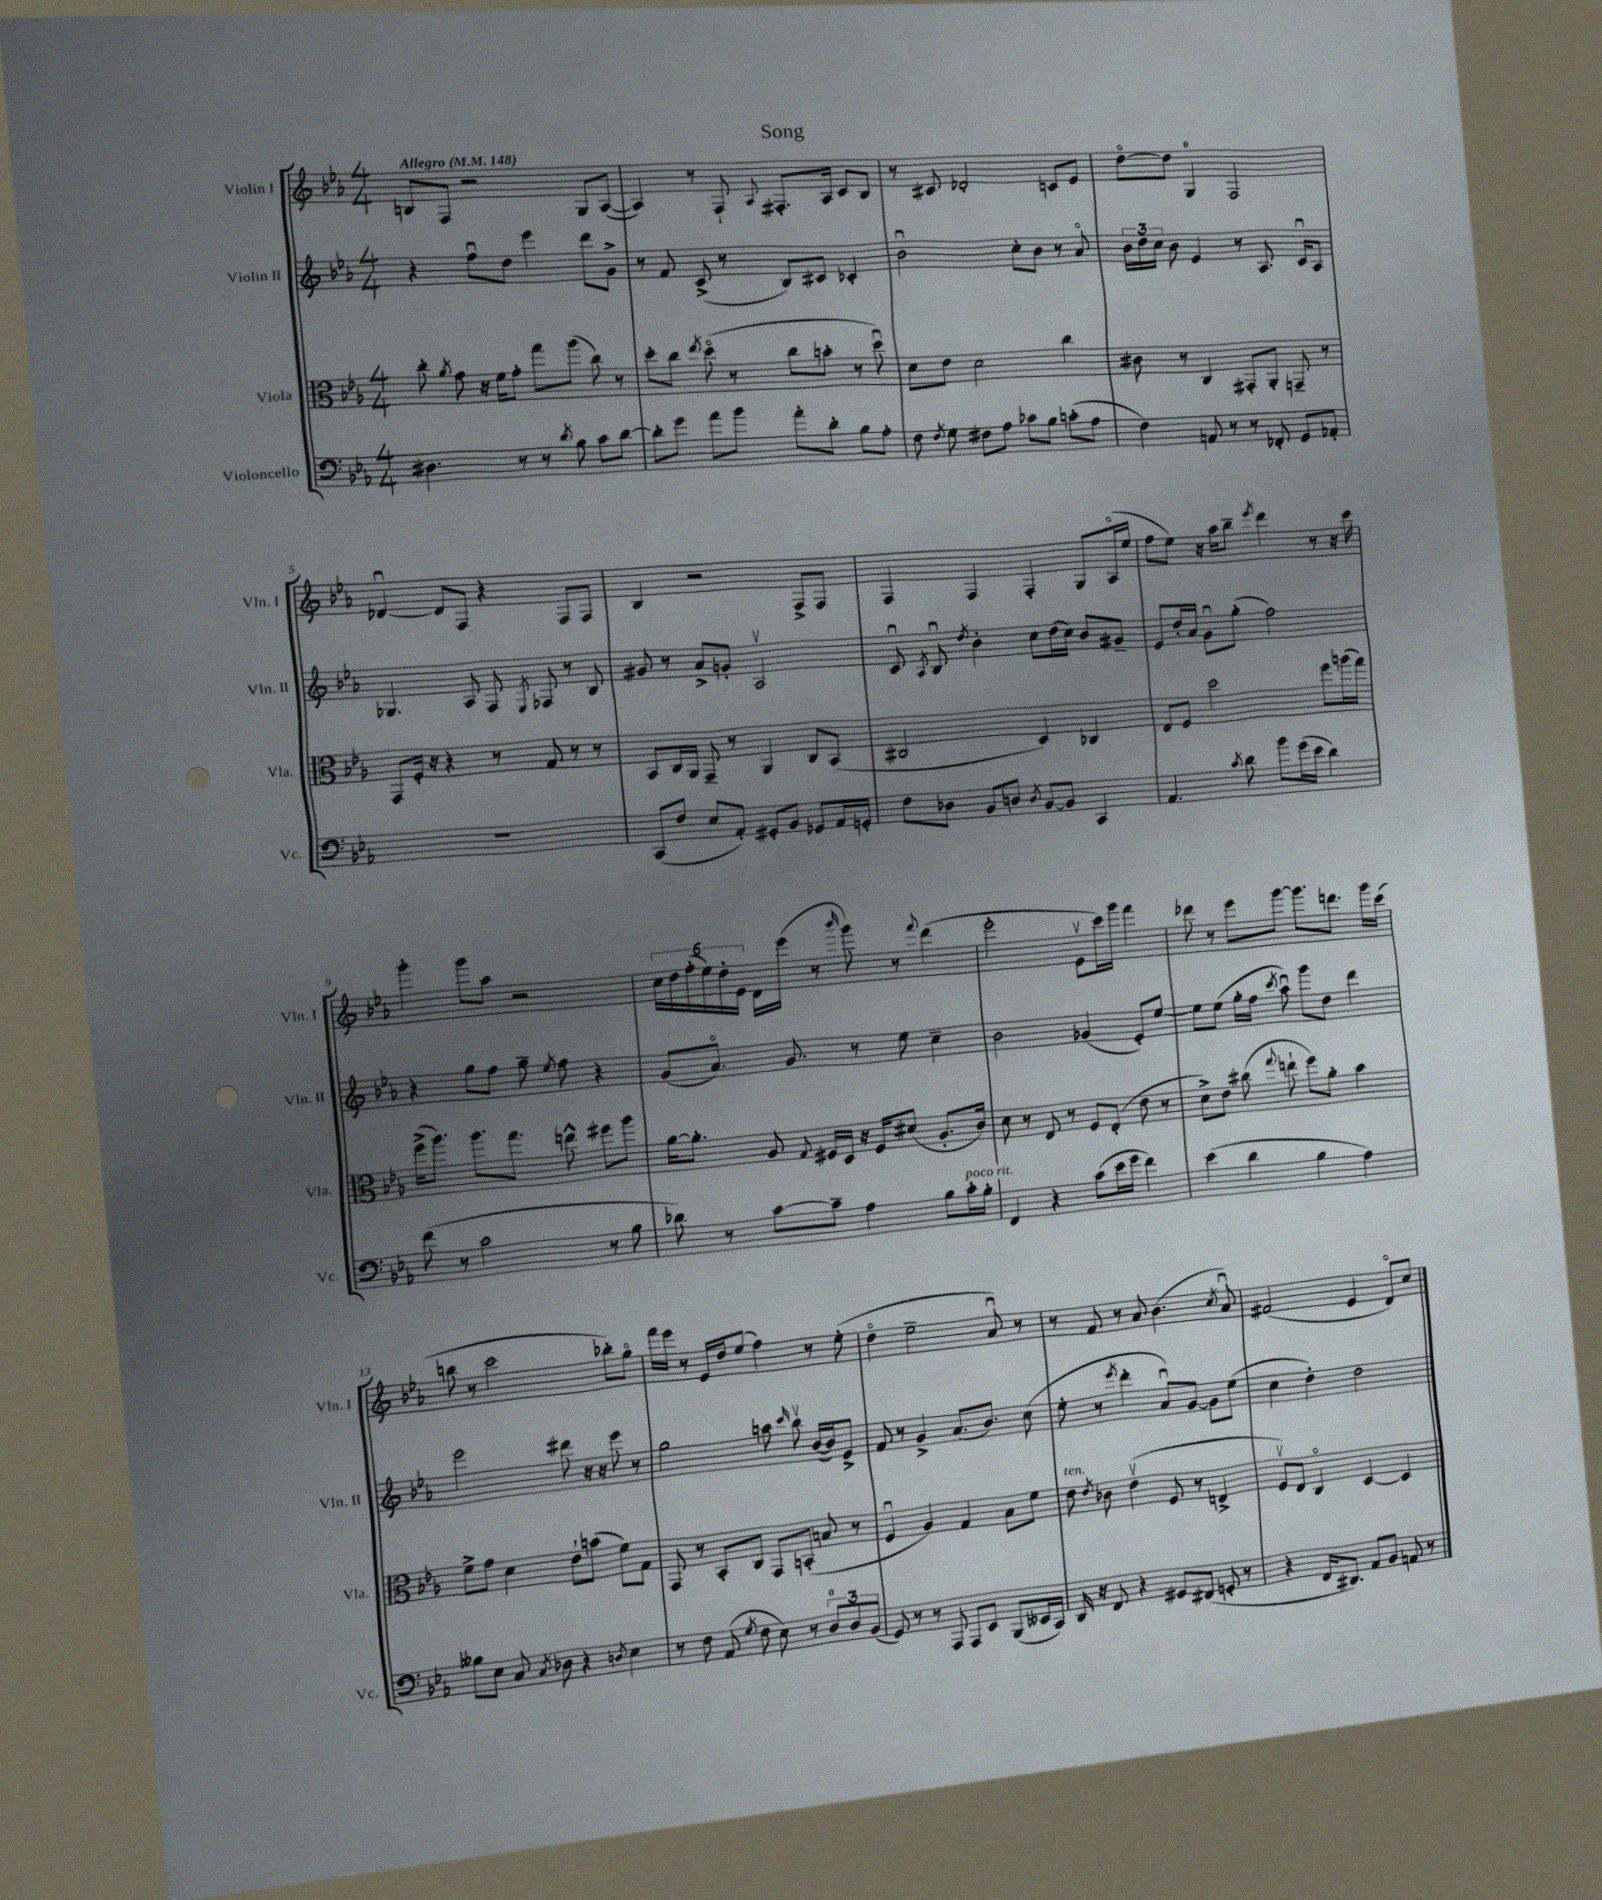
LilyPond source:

\header { title = "Song" }
<<
\new StaffGroup <<
\new Staff = "s0" \with { instrumentName = "Violin I" shortInstrumentName = "Vln. I" } {
    \clef treble \key ees \major \numericTimeSignature \time 4/4 \tempo "Allegro" 4 = 148
    \autoBeamOff b8[ f8] r2 g8[ aes8]~( |
    aes4) r8 f8-! \appoggiatura { aes8 } fis8.[-. aes16] c'8[ bes8] |
    r8 cis'8 des'2-. c'8[ ees'8] |
    d''8[~\flageolet d''8] g4-0 f2 |
    des'4~\downbow des'8[ f8] r4 f8[ f8] |
    bes4 r2 f8[-> f8] |
    f4 f4 f4-. g8[ aes16\flageolet( ees''16] |
    f''8[ ees''8]) r16 aes''16[ bes''8]-- \acciaccatura { ees'''8 } d'''4 r8 r16 c'''16 |
    g'''4-. g'''8[ aes''8] r2 |
    \tuplet 6/4 { c''16[ d''16 f''16-.( ees''16) d''16-. ees'16] } d'16[ ees'''16]( r8 \grace { bes'''16 } g'''8) r8 \appoggiatura { f'''8 } d'''4( |
    ees'''2-. ees'8[\upbow c'''16) g'''16] f'''4 |
    des'''8 r8 ees'''8[ g'''8]~ g'''8.[ d'''8.] g'''16[ c'''16]( |
    b''8 r8 c'''2 bes''8[-.) g''8]\flageolet |
    f'''16[ ees'''16] r8 ees'16[ d''16 ees''8]( f''4) r8 ees''8-.( |
    d''4\flageolet ees''2-- aes'8\downbow) r8 |
    r8 f'8 r8 aes'8 bes'4.( \acciaccatura { c''8 } aes'8\downbow) |
    fis'2( ees'4 d'8[\flageolet) c''8] \bar "|." |
}
\new Staff = "s1" \with { instrumentName = "Violin II" shortInstrumentName = "Vln. II" } {
    \clef treble \key ees \major \numericTimeSignature \time 4/4
    \autoBeamOff r4 f''8[\downbow d''8] ees'''4 d'''8[ g'8]-> |
    r8 f'8 c'8->( r8 bes8[) cis'8] ces'4-. |
    bes'2\downbow c''8[-. bes'8] r8 aes'8\flageolet |
    \tuplet 3/2 { bes'16[ d''16 c''16] } bes'8 ees'4 r8 aes8. c'16[\downbow aes8] |
    ges4. aes8 f8 \acciaccatura { ees8 } fes8 r8 bes8 |
    gis'8 r8 aes'8[-> g'8]-. aes2\upbow |
    c'8\downbow \acciaccatura { aes8 } bes8\downbow \acciaccatura { d''8 } bes'4-. c''8[ d''16( c''16]) bes'8[ gis'8]-- |
    ees'8[ d''16-. aes'16] g'8[\downbow g''8]-.( f''2) |
    r4 g''8[ f''8] g''8-- \acciaccatura { ees''8 } f''8 r4 |
    g'8[( aes'8.]\flageolet) g'8. r8 ees''8 c''4-- |
    bes'2 ges'4( ees'8[-.) ees''8]~ |
    ees''8[ ees''8]( g''16[-. f''16] \acciaccatura { c'''8 } aes''8\downbow) g'''8[ d''8] d'''4 |
    ees'''2 dis'''8 r16 r16 ees'''8 r8 |
    g''2 a''8 \grace { c'''16 } bes''8\upbow bes'16[~( bes'16) ees'8]-> |
    f'8 r8 g'4-> aes'8.[( bes'8.]) c''8( |
    ees''8-. r8 \acciaccatura { ees'''8 } d'''4-. aes'8[\downbow) g'8]~ g'8[ ees''8]( |
    c''4 d''4-.) d''2 \bar "|." |
}
\new Staff = "s2" \with { instrumentName = "Viola" shortInstrumentName = "Vla." } {
    \clef alto \key ees \major \numericTimeSignature \time 4/4
    \autoBeamOff c''8-. \acciaccatura { aes'8 } g'8 r16 f'16[ g'8]-. g''8[ aes''8]( c''8) r8 |
    d''8[-. c''8] \acciaccatura { ees''8 } d''8\flageolet( r8 c''8[ b'8]-. r8 d''8\downbow) |
    d'8[ ees'8] d'2 c''4 |
    cis'8 r8 c4 gis,8[-. aes,8]-. g,8-- r8 |
    g,8[ f16]-. r16 r4 r8 g8 r8 r8 |
    bes,8[ c16 aes,16] g,8-- r8 aes,4 c8[ bes,8]( |
    cis2 d4) ces4 |
    ees8[ f8] d''2 f''8[ a''16( g''16]) |
    f''16[->( aes''8.]) aes''8.[ g''8.] e''8-^ fis''8[ aes''8] |
    aes'16[~ aes'8.]-. aes8 \appoggiatura { g8 } fis16[ d16] r16 fis16[ dis'8]( aes8.[-. c'16]) |
    d'8 r8 ees8 r8 f8[ ees8]-.( ees'8 r8 |
    d'8[->) ees'8] cis''8( \appoggiatura { g''8 } e''8-! f''8[) aes'8]-. bes'4 |
    f'8[-> g'8] d'4 ees'8[-! b'8]( f'8[) g8] |
    g,8 r8 bes,8[-. c8] g,8[ b,8]-.( b8 r8 |
    f4\downbow aes4) g4 bes8[ f'8] |
    ees'8^\markup { \italic "ten." } \acciaccatura { ees'8 } ces'8 ees'4\upbow( f8 r8 e4-> |
    f8[\upbow) ees8] c4\flageolet d4~ d4 \bar "|." |
}
\new Staff = "s3" \with { instrumentName = "Violoncello" shortInstrumentName = "Vc." } {
    \clef bass \key ees \major \numericTimeSignature \time 4/4
    \autoBeamOff dis4. r8 r8 \acciaccatura { d'8 } bes8 c'8[ d'8]~ |
    d'8[-. g'8] aes'8[ bes'8] aes'8[-. d'8]-. bes8[ aes8]-. |
    f8 \acciaccatura { f8 } g8 fis8[ aes8] ces'8[ bes8] c'8[-.( aes8] |
    f4) a,8 r8 r8 fes,8-. g,8[ aes,8]-. |
    R1 |
    c,8[( f8] ees8[ aes,8]-.) gis,8[-. bes,8] ges,8[ aes,16 g,16]-. |
    f8[ des8] bes,8[ d8] \acciaccatura { d8 } bes,8[~ bes,8] c,4 |
    aes,4. \acciaccatura { c'8 } d'8 bes'8[ g'16( ees'16] d'4) |
    f'8( r8 c'2 r8 bes8 |
    des'8) r8 c'8[~ c'8]-- aes4 bes8[ c'16-.^\markup { \italic "poco rit." } bes16]-. |
    f,4 r4 c'8[( ees'16 g'16] f'4) |
    ees'4( d'4 bes4 aes4) |
    beses8[ ees8] c8 \acciaccatura { c8 } des8 r4 \acciaccatura { d8 } ees4 |
    r8 f8 aes,8( \acciaccatura { g8 } f8 ees8) r8 \tuplet 3/2 { d8[-0 d8 bes,8]( } |
    g,8) r8 r8 aes,,8 aes,,8[ ees,8] bes,,8[( eeses,16 c,16]) |
    d,16 r16 f,8 r4 gis,8[ fis,8]( g,8-. r8 |
    r4 f,16[ dis,8.]) aes,8[ bes,8] a,8 r8 \bar "|." |
}
>>
>>
